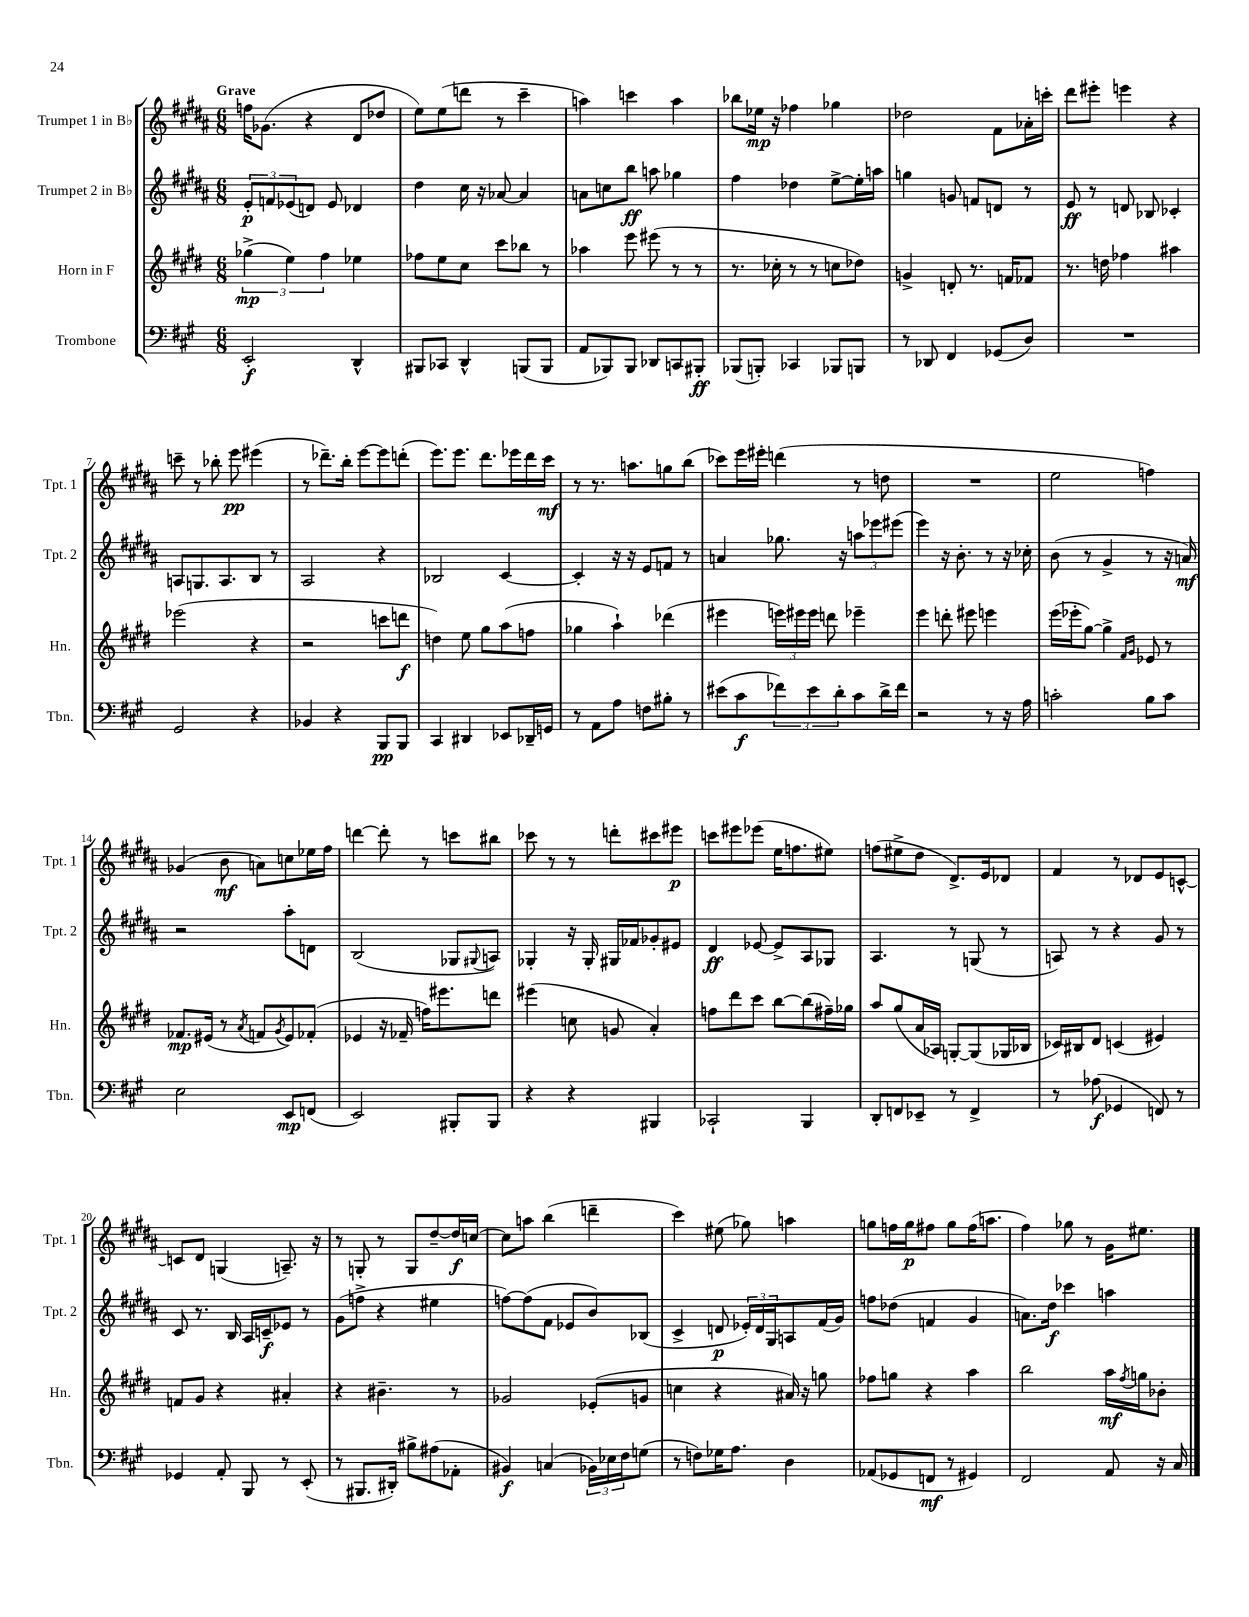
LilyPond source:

<<
\new StaffGroup <<
\new Staff = "s0" \with { instrumentName = "Trumpet 1 in Bb" shortInstrumentName = "Tpt. 1" } {
    \clef treble \key b \major \numericTimeSignature \time 6/8 \tempo "Grave"
    f''16 ges'8.( r4 dis'8 des''8 |
    e''8) e''8( d'''8 r8 cis'''4-- |
    a''4) c'''4 a''4 |
    bes''8 ees''16\mp r16 fes''4 ges''4 |
    des''2 fis'8 aes'16-. c'''16-. |
    dis'''8 eis'''8-. e'''4 r4 |
    c'''8-- r8 bes''8-. e'''8\pp eis'''4( |
    r8 des'''8.--) b''16-. e'''8~ e'''8 d'''8-.( |
    e'''8.) e'''8. dis'''8. ees'''16 dis'''16 cis'''16\mf |
    r8 r8. a''8. g''8 b''8( |
    ces'''8) e'''16 eis'''16-. d'''4( r8 d''8 |
    R2. |
    e''2 f''4) |
    ges'4( b'8\mf a'8) c''8 ees''16 fis''16 |
    d'''4~ d'''8-. r8 c'''8 bis''8 |
    ces'''8 r8 r8 d'''8-. cis'''8 eis'''8\p |
    c'''8 eis'''8 ees'''8( e''16 f''8. eis''8) |
    f''8( eis''8-> dis''8 dis'8.->) e'16 des'8 |
    fis'4 r8 des'8 e'8 c'8~-^ |
    c'8 dis'8 g4( a8.--) r16 |
    r8 g8-. r8 g8 dis''8~-- dis''16\f c''16~ |
    c''8 a''8 b''4( d'''4-- |
    cis'''4) eis''8( ges''8) a''4 |
    g''8 f''16 g''16\p fis''8 g''8 fis''16( a''8. |
    fis''4) ges''8 r8 gis'16 eis''8. \bar "|." |
}
\new Staff = "s1" \with { instrumentName = "Trumpet 2 in Bb" shortInstrumentName = "Tpt. 2" } {
    \clef treble \key b \major \numericTimeSignature \time 6/8
    \tuplet 3/2 { e'8-.\p f'8 ees'8( } d'8) ees'8 des'4 |
    dis''4 cis''16 r16 aes'8~ aes'4 |
    a'8 c''8 b''8\ff a''8 ges''4 |
    fis''4 des''4 e''8~-> e''16-. a''16 |
    g''4 g'8 f'8 d'8 r8 |
    e'8\ff r8 d'8 bes8 ces'4-. |
    a8 g8. a8. b8 r8 |
    ais2 r4 |
    bes2 cis'4~ |
    cis'4-. r16 r16 e'8 f'8 r8 |
    a'4 ges''8. r16 \tuplet 3/2 { a''8 ees'''8 eis'''8( } |
    e'''4) r16 b'8.-. r8 r16 ces''16-. |
    b'8( r8 gis'4-> r8 r16 a'16\mf) |
    r2 ais''8-. d'8 |
    b2( ges8 \appoggiatura { gis8 } a8) |
    ges4-. r16 ges16-. gis16 fes'16 ges'8-. eis'8 |
    dis'4\ff ees'8~ ees'8-> ais8 ges8 |
    ais4. r8 g8( r8 |
    a8) r8 r4 gis'8 r8 |
    cis'8 r8. b16 ais16 c'16--\f ees'8 r8 |
    gis'8( f''8-> r4 eis''4 |
    f''8~) f''8( fis'8 ees'8 b'8) bes8( |
    cis'4-> d'8\p \tuplet 3/2 { ees'16-.) d'16 gis16 } a8 fis'16( gis'16) |
    f''8 des''8( f'4 gis'4 |
    a'8.) dis''16\f ces'''4 a''4 \bar "|." |
}
\new Staff = "s2" \with { instrumentName = "Horn in F" shortInstrumentName = "Hn." } {
    \clef treble \key e \major \numericTimeSignature \time 6/8
    \tuplet 3/2 { ges''4->\mp( e''4) fis''4 } ees''4 |
    fes''8 e''8 cis''8 cis'''8 bes''8 r8 |
    aes''4 e'''8 eis'''8( r8 r8 |
    r8. ces''16-. r8 r8 c''8 des''8) |
    g'4-> d'8-. r8. f'16 fes'8 |
    r8. d''16 fes''4 ais''4 |
    ees'''2( r4 |
    r2 c'''8 d'''8\f |
    d''4) e''8 gis''8 a''8( f''8 |
    ges''4 a''4-!) des'''4( |
    eis'''4 \tuplet 3/2 { e'''16) eis'''16 eis'''16 } d'''8 ees'''4-- |
    e'''4 d'''8-. eis'''8 e'''4 |
    e'''16( ees'''16-. gis''8~) gis''4-> \grace { fis'16 gis'16 } ees'8 r8 |
    fes'8.\mp eis'16( r8 \acciaccatura { a'8 } f'8 \acciaccatura { gis'8 } eis'8) fes'8-.( |
    ees'4 r16 fes'16-- f''16) eis'''8. d'''8 |
    eis'''4( c''8 g'8 a'4-.) |
    f''8 dis'''8 cis'''8 b''8~ b''8( fis''16--) ges''16 |
    a''8 gis''8( a'16 aes16) g8~-. g8( ges16 bes16 |
    ces'16) bis16 dis'8 c'4( eis'4) |
    f'8 gis'8 r4 ais'4-. |
    r4 bis'4.-- r8 |
    ges'2 ees'8-.( g'8 |
    c''4 r4 ais'16) r16 g''8 |
    fes''8 g''8 r4 a''4 |
    b''2 a''16\mf \acciaccatura { fis''8 } g''16 bes'8-. \bar "|." |
}
\new Staff = "s3" \with { instrumentName = "Trombone" shortInstrumentName = "Tbn." } {
    \clef bass \key a \major \numericTimeSignature \time 6/8
    e,2-.\f d,4-^ |
    bis,,8 ces,8 d,4-^ b,,8( b,,8 |
    a,8 bes,,8) bes,,8 des,8 c,8 bis,,8-.\ff |
    bes,,8( b,,8-.) ces,4 bes,,8 b,,8 |
    r8 des,8 fis,4 ges,8( d8) |
    R2. |
    gis,2 r4 |
    bes,4 r4 b,,8\pp b,,8 |
    cis,4 dis,4 ees,8 des,16-- g,16 |
    r8 a,8 a8 f8 bis8-. r8 |
    eis'8( cis'8\f \tuplet 3/2 { fes'8) eis'8 d'8-. } cis'8 d'16-> fes'16 |
    r2 r8 r16 a16 |
    c'2-. b8 c'8 |
    e2 e,8\mp f,8( |
    e,2) bis,,8-. bis,,8 |
    r4 r4 bis,,4 |
    ces,2-! b,,4 |
    d,8-. f,8 ees,8-- r8 f,4-> |
    r8 aes8\f( ges,4 f,8) r8 |
    ges,4 a,8-. b,,8 r8 e,8-.( |
    r8 bis,,8. dis,16-.) bis8-> ais8( aes,8-. |
    bis,4\f) c4( \tuplet 3/2 { bes,16) ees16 fis16 } g8( |
    r8 f8) ges16 a8. d4 |
    aes,8( ges,8 f,8\mf r8 gis,4) |
    fis,2 a,8 r16 cis16 \bar "|." |
}
>>
>>
